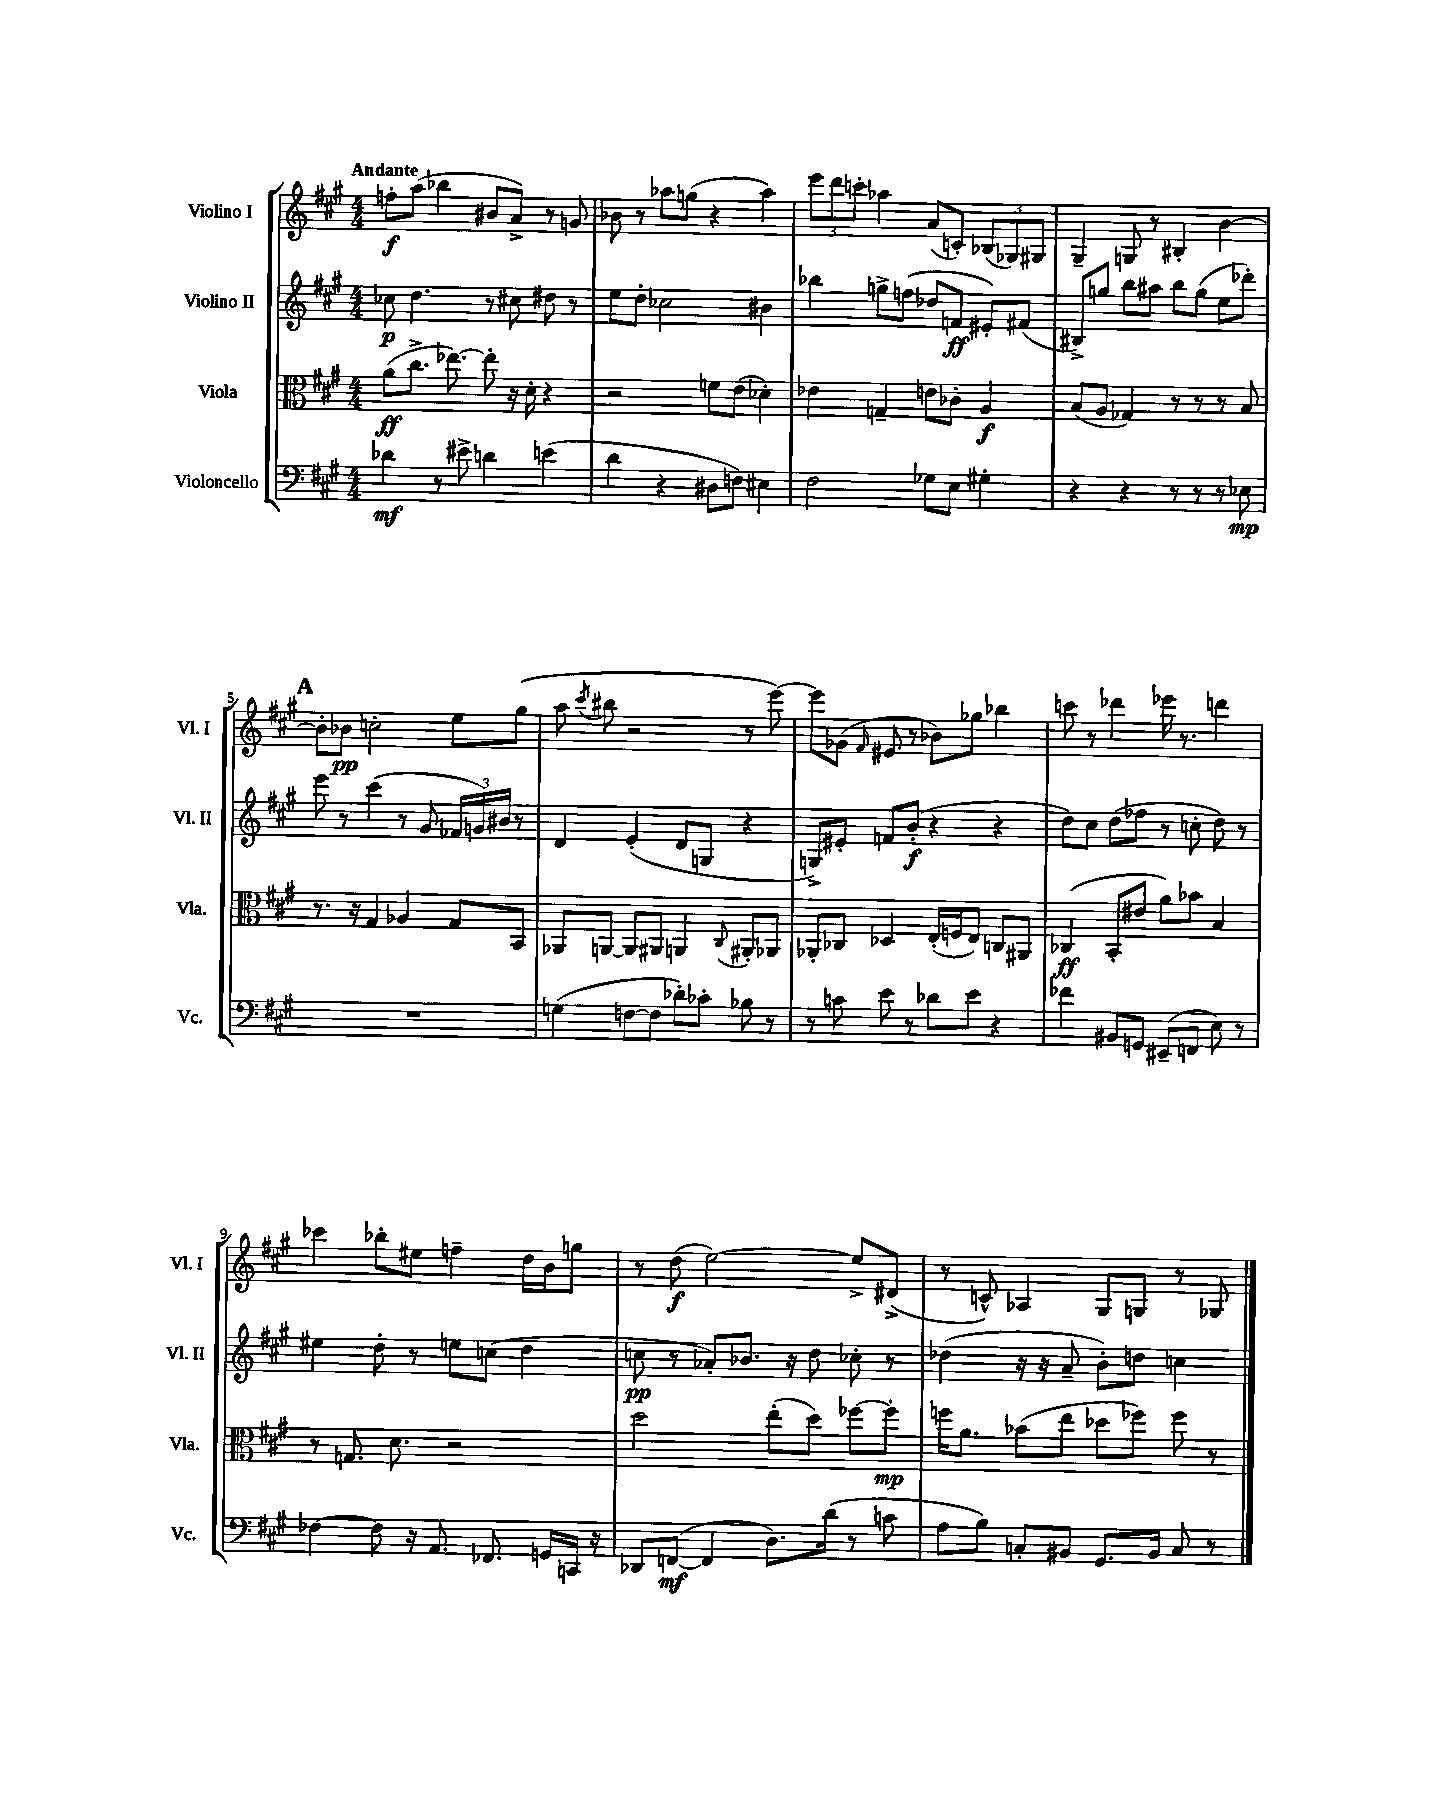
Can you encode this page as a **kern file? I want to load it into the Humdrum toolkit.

**kern	**dynam	**kern	**dynam	**kern	**dynam	**kern	**dynam
*part4	*part4	*part3	*part3	*part2	*part2	*part1	*part1
*staff4	*staff4	*staff3	*staff3	*staff2	*staff2	*staff1	*staff1
*I"Violoncello	*	*I"Viola	*	*I"Violino II	*	*I"Violino I	*
*I'Vc.	*	*I'Vla.	*	*I'Vl. II	*	*I'Vl. I	*
*clefF4	*	*clefC3	*	*clefG2	*	*clefG2	*
*k[f#c#g#]	*	*k[f#c#g#]	*	*k[f#c#g#]	*	*k[f#c#g#]	*
*M4/4	*	*M4/4	*	*M4/4	*	*M4/4	*
=1	=1	=1	=1	=1	=1	=1	=1
!	!	!	!	!	!	!LO:TX:a:B:t=Andante	!
4d-X\	mf	(8a\L	ff	8cc-X\	p	8ffn'\L	f
.	.	8.cc#^\J	.	4.dd\	.	(8aa\J	.
8r	.	.	.	.	.	4bb-X\	.
.	.	[8.ee-X\)	.	.	.	.	.
8e#X^\	.	.	.	.	.	.	.
4dn\	.	8ee-'\]	.	8r	.	8b#X/L	.
.	.	16r	.	8cc#X\	.	8a^/J)	.
.	.	16d'\	.	.	.	.	.
(4en\	.	4r	.	8dd#X\	.	8r	.
.	.	.	.	8r	.	8gn/	.
=2	=2	=2	=2	=2	=2	=2	=2
4d\	.	2r	.	8ee\L	.	8b-X\	.
.	.	.	.	8dd'\J	.	8r	.
4r	.	.	.	2cc-X\	.	8aa-X\L	.
.	.	.	.	.	.	(8ggn\J	.
8D#X\L	.	8fn\L	.	.	.	4r	.
8Fn\J)	.	(8e\J	.	.	.	.	.
4E#X\	.	4d-X'\)	.	4b#X\	.	4aa-\)	.
=3	=3	=3	=3	=3	=3	=3	=3
2F#\	.	4e-X\	.	4bb-X\	.	12eee\L	.
.	.	.	.	.	.	12ddd\	.
.	.	.	.	.	.	12cccn'\J	.
.	.	4Gn~/	.	8ggn^\L	.	4aa-X\	.
.	.	.	.	(8ffn\J	.	.	.
8G-X\L	.	8en\L	.	8dd-X/L	.	(8a/L	.
8E\J	.	8c-X'\J	.	8fn/J	ff	8cn'/J)	.
4G#X'\	.	4A/	f	8e#X'/L)	.	(12B-X/L	.
.	.	.	.	.	.	12G-X/)	.
.	.	.	.	(8f#X/J	.	.	.
.	.	.	.	.	.	12G#X/J	.
=4	=4	=4	=4	=4	=4	=4	=4
4r	.	(8B/L	.	8B#X^/L)	.	4G#~/	.
.	.	8A/J	.	8ggn/J	.	.	.
4r	.	4G-X/)	.	8bb\L	.	8Gn/	.
.	.	.	.	8aa#X\J	.	8r	.
8r	.	8r	.	8bb\L	.	4B#X'/	.
8r	.	8r	.	(8gg\J	.	.	.
8r	.	8r	.	8ee\L	.	[4b\	.
8E-X\	mp	8B/	.	8ddd-X'\J)	.	.	.
!!LO:LB:g=z
!!LO:REH:place=s1:t=A
=5	=5	=5	=5	=5	=5	=5	=5
1r	.	8.r	.	8eee\	.	8b'\L]	.
.	.	.	.	8r	.	8b-X\J	pp
.	.	16r	.	.	.	.	.
.	.	4G#/	.	(4ccc#\	.	2ccn'\	.
.	.	4A-X/	.	8r	.	.	.
.	.	.	.	8g#/	.	.	.
.	.	8G#/L	.	24f-X/LL	.	8ee\L	.
.	.	.	.	24gn/)	.	.	.
.	.	.	.	24b#X/JJ	.	.	.
.	.	8BB/J	.	8r	.	(8gg#\J	.
=6	=6	=6	=6	=6	=6	=6	=6
(4Gn\	.	8AA-X/L	.	4d/	.	8aa\	.
.	.	.	.	.	.	8qccc#/	.
.	.	[8AAn/J	.	.	.	8bb#X\	.
[8Fn\L	.	8AA/L]	.	(4e'/	.	2r	.
8F\J]	.	8AA#X/J	.	.	.	.	.
8d-X'\L)	.	4AAn/	.	8d/L	.	.	.
8c-X'\J	.	.	.	8Gn/J	.	.	.
.	.	8qqC#/	.	.	.	.	.
8B-X\	.	8AA#X'/L	.	4r	.	8r	.
8r	.	8AA-X/J	.	.	.	[8eee\)	.
=7	=7	=7	=7	=7	=7	=7	=7
8r	.	8AA-X'/L	.	8Gn^/L)	.	8eee\L]	.
8cn\	.	8C-X/J	.	8e#X'/J	.	(8g-X\J	.
.	.	.	.	.	.	16qqf#/	.
8e\	.	4D-X/	.	8fn/L	.	8e#X/	.
8r	.	.	.	(8b'/J	f	8r	.
8d-X\L	.	(16E'/LL	.	4r	.	8b-X\L)	.
.	.	16Fn/J	.	.	.	.	.
8e\J	.	8E/J)	.	.	.	8gg-X\J	.
4r	.	8Cn/L	.	4r	.	4bb-X\	.
.	.	8AA#X/J	.	.	.	.	.
=8	=8	=8	=8	=8	=8	=8	=8
4f-X\	.	(4C-X/	ff	8dd\L)	.	8cccn\	.
.	.	.	.	8cc#\J	.	8r	.
8BB#X/L	.	8BB'/L	.	(8dd\L	.	4ddd-X\	.
8GGn/J	.	8e#X/J	.	8ff-X\J	.	.	.
(8EE#X~/L	.	8a\L)	.	8r	.	16eee-X\	.
.	.	.	.	.	.	8.r	.
8FFn/J	.	8b-X\J	.	8ccn'\	.	.	.
8E\)	.	4B/	.	8dd\)	.	4dddn\	.
8r	.	.	.	8r	.	.	.
!!LO:LB:g=z
=9	=9	=9	=9	=9	=9	=9	=9
[4F-X\	.	8r	.	4ee#X\	.	4ccc-X\	.
.	.	8.Gn/	.	.	.	.	.
8F-\]	.	.	.	8dd'\	.	8bb-X'\L	.
.	.	8.d\	.	.	.	.	.
16r	.	.	.	8r	.	8ee#X\J	.
8.AA/	.	.	.	.	.	.	.
.	.	2r	.	8een\L	.	4ffn~\	.
8.FF-X/	.	.	.	(8ccn\J	.	.	.
.	.	.	.	4dd\	.	16dd\LL	.
16GGn/LL	.	.	.	.	.	16b\J	.
16CCn/JJ	.	.	.	.	.	8ggn\J	.
16r	.	.	.	.	.	.	.
=10	=10	=10	=10	=10	=10	=10	=10
8DD-X/L	.	2dd\	.	8ccn\	pp	8r	.
([8FFn/J	mf	.	.	8r	.	(8dd\	f
4FF/]	.	.	.	8a-X'/L)	.	[2ee\)	.
.	.	.	.	8.b-X/J	.	.	.
8.D\L)	.	(8ee'\L	.	.	.	.	.
.	.	.	.	16r	.	.	.
.	.	8dd\J)	.	8dd\	.	.	.
(16d\Jk	.	.	.	.	.	.	.
8r	.	[8ff-X\L	.	8cc-X'\	.	8ee^/L]	.
8cn\	.	8ff-'\J]	mp	8r	.	(8d#X^/J	.
=11	=11	=11	=11	=11	=11	=11	=11
8A\L	.	16ffn\KL	.	(4dd-X\	.	8r	.
.	.	8.a\J	.	.	.	.	.
8B\J)	.	.	.	.	.	8cn^^/)	.
8Cn'/L	.	(8b-X\L	.	16r	.	4A-X/	.
.	.	.	.	16r	.	.	.
8BB#X/J	.	8ee\J	.	8a~/	.	.	.
8.GG#/L	.	8dd-X\L	.	8b'\L)	.	8G#/L	.
.	.	8ff-X\J)	.	8ddn\J	.	8Gn/J	.
16BB#/Jk	.	.	.	.	.	.	.
8C/	.	8ff-\	.	4ccn\	.	8r	.
8r	.	8r	.	.	.	8G-X/	.
==	==	==	==	==	==	==	==
*-	*-	*-	*-	*-	*-	*-	*-
